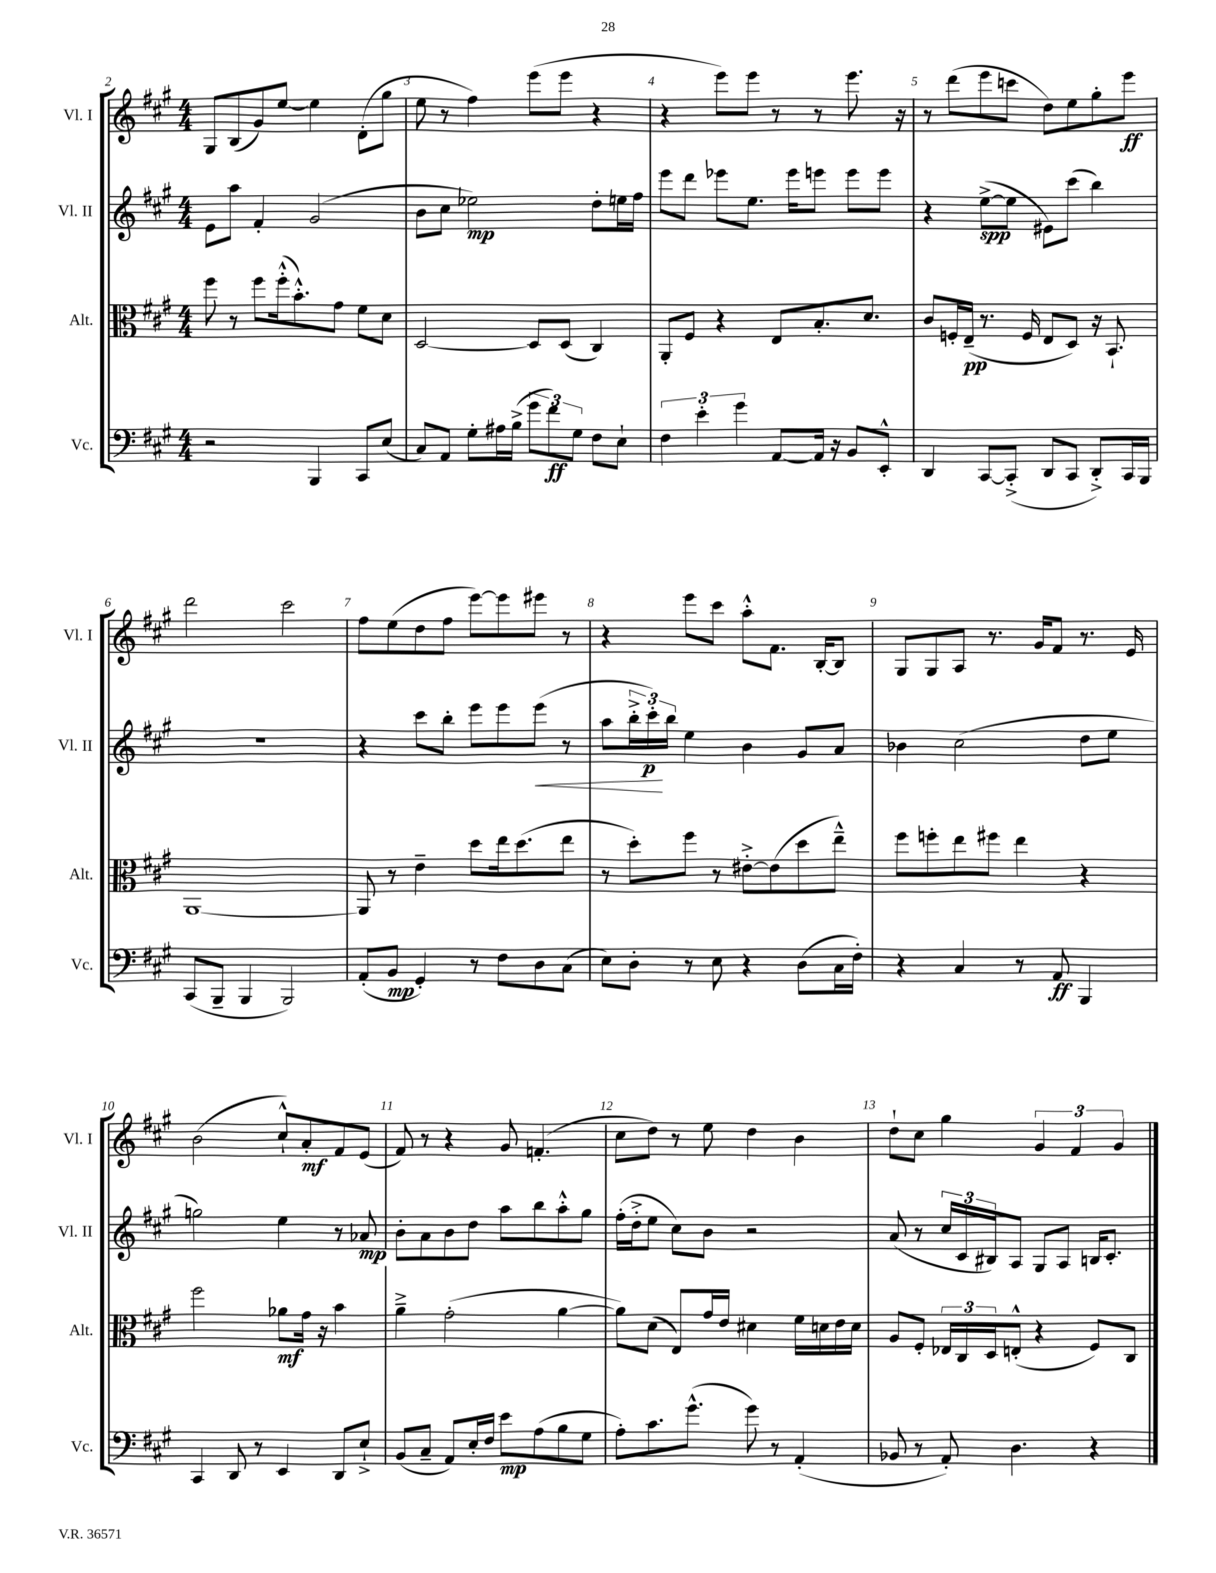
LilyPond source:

<<
\new StaffGroup <<
\new Staff = "s0" \with { instrumentName = "Vl. I" shortInstrumentName = "Vl. I" } {
    \clef treble \key a \major \numericTimeSignature \time 4/4
    gis8 b8( gis'8) e''8~ e''4 d'8-.( gis''8 |
    e''8 r8 fis''4) e'''8( e'''8 r4 |
    r4 e'''8) e'''8 r8 r8 e'''8. r16 |
    r8 d'''8( e'''8 c'''8 d''8) e''8 gis''8-. e'''8\ff |
    d'''2 cis'''2 |
    fis''8 e''8( d''8 fis''8 e'''8~) e'''8 eis'''8 r8 |
    r4 e'''8 cis'''8 a''8-.-^ fis'8. b16~-. b8 |
    gis8 gis8 a8 r8. gis'16 fis'8 r8. e'16 |
    b'2( cis''8-!-^) a'8-.\mf fis'8 e'8( |
    fis'8) r8 r4 gis'8 f'4.-.( |
    cis''8 d''8) r8 e''8 d''4 b'4 |
    d''8-! cis''8 gis''4 \tuplet 3/2 { gis'4 fis'4 gis'4 } \bar "|." |
}
\new Staff = "s1" \with { instrumentName = "Vl. II" shortInstrumentName = "Vl. II" } {
    \clef treble \key a \major \numericTimeSignature \time 4/4
    e'8 a''8 fis'4-. gis'2( |
    b'8 cis''8 ees''2\mp) d''8-. e''16 fis''16 |
    e'''8 d'''8 ees'''8 e''8. ees'''16 e'''8 e'''8 e'''8 |
    r4 e''8~->\spp( e''8 eis'8) cis'''8( b''4) |
    R1 |
    r4 cis'''8 b''8-. e'''8 e'''8 e'''8\<( r8 |
    a''8 \tuplet 3/2 { b''16-.-> cis'''16-.\p\!) b''16 } e''4 b'4 gis'8 a'8 |
    bes'4 cis''2( d''8 e''8 |
    g''2) e''4 r8 aes'8\mp |
    b'8-. a'8 b'8 d''8 a''8 b''8 a''8-.-^ gis''8 |
    fis''16-.( d''16-.-> e''8 cis''8) b'8 r2 |
    a'8( r8 \tuplet 3/2 { cis''16 cis'16 bis16) } a8 gis8 a8 b16 cis'8.-. \bar "|." |
}
\new Staff = "s2" \with { instrumentName = "Alt." shortInstrumentName = "Alt." } {
    \clef alto \key a \major \numericTimeSignature \time 4/4
    fis''8 r8 fis''8 fis''16-.-^( b'8.-.-^) gis'8 fis'8 d'8 |
    d2~ d8 d8( cis4) |
    a,8-. fis8 r4 e8 b8.-. d'8. |
    cis'8 f16-. e16--\pp( r8. f16 e8 d8) r16 b,8.-! |
    a,1~ |
    a,8 r8 e'4-- d''8 e''16 d''8.( e''8 |
    r8 d''8-.) fis''8 r8 eis'8~-.-> eis'8( d''8 e''8---^) |
    fis''8 f''8-. e''8 fis''8 e''4 r4 |
    fis''2 aes'8\mf gis'16 r16 b'4 |
    a'4---> gis'2-.( a'4~ |
    a'8) d'8( e8) gis'16 e'16 dis'4 fis'16 d'16 e'16 d'16 |
    a8 fis8-. \tuplet 3/2 { ees16 cis16 d16 } e8-.-^( r4 fis8) cis8 \bar "|." |
}
\new Staff = "s3" \with { instrumentName = "Vc." shortInstrumentName = "Vc." } {
    \clef bass \key a \major \numericTimeSignature \time 4/4
    r2 b,,4 cis,8 e8( |
    cis8) a,8 gis8-. ais16 b16->( \tuplet 3/2 { gis'8 fis'8\ff) gis8 } fis8 e8-! |
    \tuplet 3/2 { fis4 e'4-. gis'4 } a,8~ a,16 r16 b,8 e,8-.-^ |
    d,4 cis,8~ cis,8-.->( d,8 cis,8 d,8-.->) cis,16 b,,16 |
    cis,8( b,,8-- b,,4 b,,2) |
    a,8-.( b,8\mp gis,4-.) r8 fis8 d8 cis8( |
    e8) d8-. r8 e8 r4 d8( cis16 fis16-.) |
    r4 cis4 r8 a,8\ff b,,4 |
    cis,4 d,8 r8 e,4 d,8 e8-!-> |
    b,8( cis8-- a,8) e16-. fis16 e'8\mp a8( b8 gis8 |
    a8-.) cis'8. gis'8.-^( gis'8) r8 a,4-.( |
    bes,8 r8 a,8-.) d4. r4 \bar "|." |
}
>>
>>
\layout { \context { \Score currentBarNumber = #2 \override BarNumber.break-visibility = ##(#f #t #t) barNumberVisibility = #all-bar-numbers-visible } }
